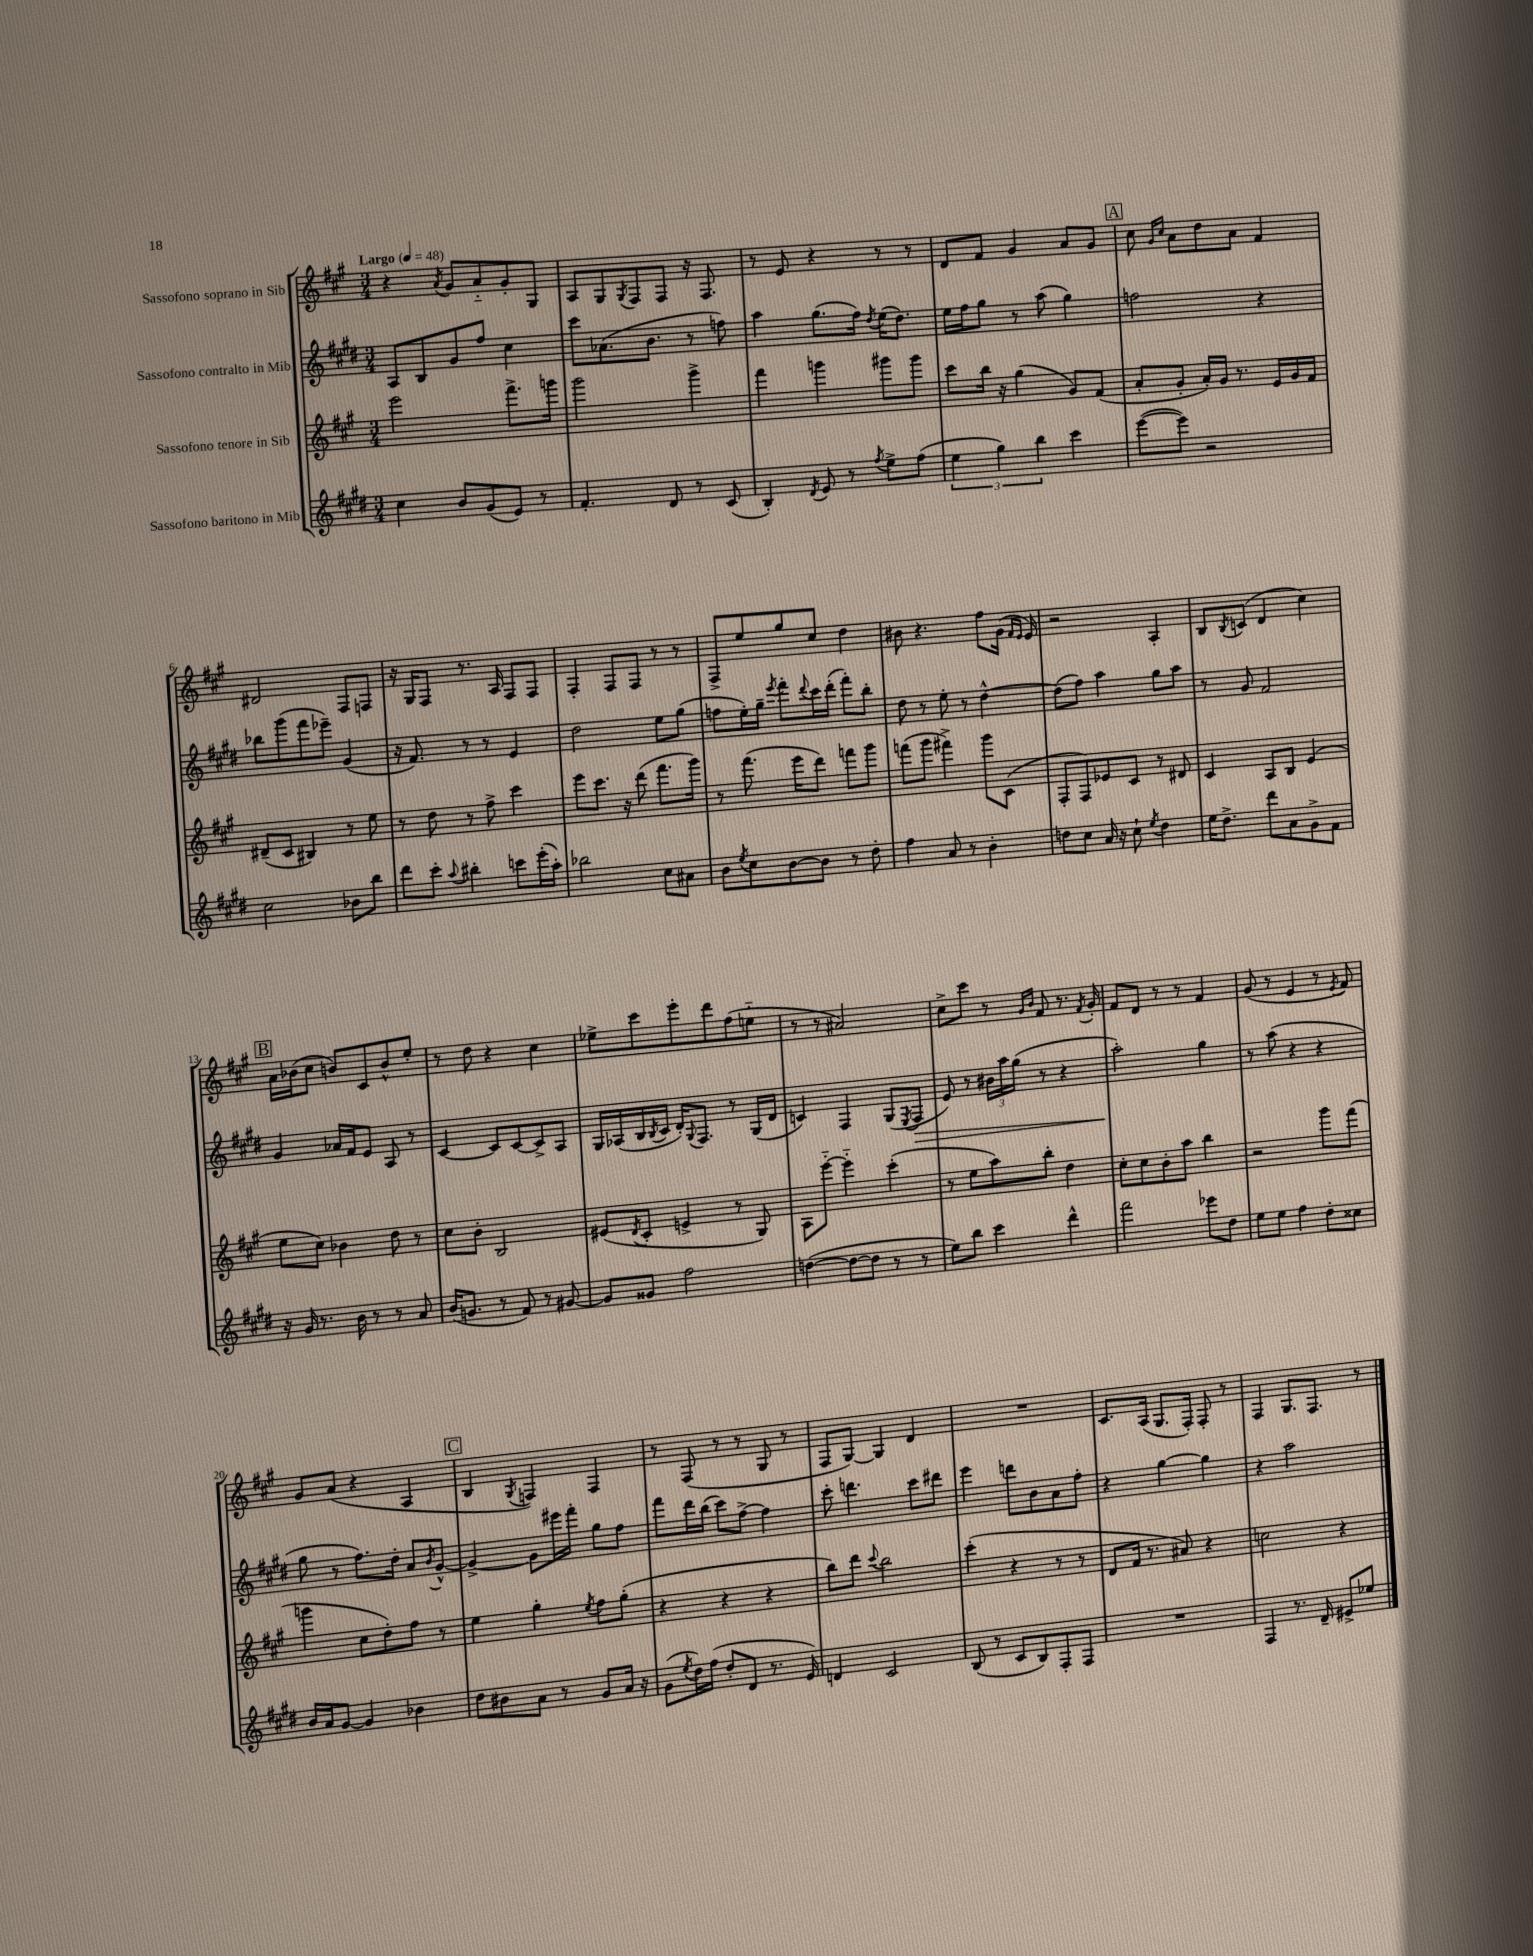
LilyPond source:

<<
\new StaffGroup <<
\new Staff = "s0" \with { instrumentName = "Sassofono soprano in Sib" } {
    \clef treble \key a \major \numericTimeSignature \time 3/4 \tempo "Largo" 4 = 48
    r4 \acciaccatura { a'8 } gis'8 a'8-_ gis'8-. gis8 |
    a8 gis8 \acciaccatura { gis8 } fis8 fis8 r16 fis8. |
    r8 e'8 r4 r8 r8 |
    d'8 fis'8 gis'4 a'8 gis'8 |
    \mark \markup { \box "A" } cis''8 \grace { gis'16 cis''16 } a'8 d''8 a'8 fis'4 |
    dis'2 fis8 f8 |
    r16 gis16 fis8 r8. a16 fis8 fis8 |
    fis4-. fis8 fis8 r8 r8 |
    fis8-> e''8 gis''8 cis''8 d''4 |
    bis'8 r4. fis''8 gis'16( \grace { fis'16 e'16 } e'16) |
    r2 a4-. |
    b8 \acciaccatura { b8 } c'8( d'4 cis''4) |
    \mark \markup { \box "B" } a'16 bes'16( cis''8 b'8) cis'8 b'8-^ e''8-. |
    r8 d''8 r4 cis''4 |
    ees''8-> cis'''8 e'''8-. d'''8 fis''8( e''8-_ |
    r8 r8 ais'2) |
    cis''8-> cis'''8 r8 \grace { gis'16 b'16 } fis'8 r8. \acciaccatura { fis'8 } gis'16-. |
    fis'8 d'8 r8 r8 fis'4 |
    gis'8( r8 e'4 r8 \acciaccatura { e'8 } fis'8) |
    gis'8 a'8( r4 a4 |
    \mark \markup { \box "C" } b4 \acciaccatura { gis8 } f4) f4 |
    r8 fis8( r8 r8 gis8 r8 |
    fis8 gis8~) gis4 d'4 |
    R2. |
    cis'8. a16( gis8. fis16-.) fis8-. r8 |
    fis4 gis8. fis8. r8 \bar "|." |
}
\new Staff = "s1" \with { instrumentName = "Sassofono contralto in Mib" } {
    \clef treble \key e \major \numericTimeSignature \time 3/4
    a8 b8 gis'8 fis''8 cis''4 |
    cis'''8 aes'8.( b'8. r8 f''8) |
    a''4 gis''8.( fis''16) \acciaccatura { dis''8 } e''16( dis''8.) |
    e''16 fis''16 gis''8 r8 a''8( gis''4) |
    \mark \markup { \box "A" } f''2 r4 |
    bes''8 gis'''8( fis'''8 ees'''8--) gis'4( |
    r16 fis'8.) r8 r8 e'4 |
    dis''2 e''8 gis''8( |
    f''8 e''16-.) gis''16-- \acciaccatura { e'''8 } fis'''8-. \appoggiatura { dis'''8 } cis'''16 dis'''16-.( fis'''8-.) b''8-. |
    dis''8 r8 e''8-. r8 dis''4~-^ |
    dis''8( fis''8) a''4 gis''8 a''8 |
    r8 gis'8 fis'2 |
    \mark \markup { \box "B" } gis'4 aes'16 fis'16 e'8 a8 r8 |
    cis'4~ cis'8 cis'8~ cis'8-> a8 |
    gis16 aes16( b16 \acciaccatura { b8 } cis'16 dis'16-.) \appoggiatura { gis8 } fis8. r8 gis16( dis'16 |
    c'4) fis4 gis8( \acciaccatura { e8 } fis8\> |
    e'8) r8 \tuplet 3/2 { bis'16 a''16 gis''16( } r8 r4 |
    a''2-.\!) gis''4 |
    r8 a''8( r4 r4 |
    gis''8 r8 fis''8.) dis''16-. a'8 \acciaccatura { b'8 } gis'8~-^ |
    \mark \markup { \box "C" } gis'4~-> gis'8 eis'''16 fis'''16-. gis''8 fis''8 |
    fis'''8 dis'''16 b''16( cis'''8) fis''8~-> fis''4 |
    cis'''8-. d'''4. cis'''8 dis'''8 |
    e'''4 d'''8 b'8 a'8 fis''8-. |
    r4 gis''4~ gis''4 |
    r4 a''2 \bar "|." |
}
\new Staff = "s2" \with { instrumentName = "Sassofono tenore in Sib" } {
    \clef treble \key a \major \numericTimeSignature \time 3/4
    e'''2 fis'''8.-> g'''16 |
    gis'''2 gis'''4-> |
    fis'''4 g'''4 gis'''8 gis'''8 |
    cis'''8 b''16 r16 gis''4( gis'8) fis'8( |
    \mark \markup { \box "A" } a'8-. gis'8-. a'16-.) gis'16 r8. e'16 gis'16 fis'16 |
    dis'8--( cis'8 bis4) r8 e''8 |
    r8 d''8 r8 fis''8-> cis'''4 |
    e'''8 cis'''8. r16 d'''8( fis'''8. gis'''16) |
    r8 fis'''8.( e'''16 d'''8) f'''8 gis'''8 |
    f'''8( gis'''8 fis'''4->) gis'''8 cis'8( |
    fis8-. fis8) ees'8 cis'8 r8 dis'8 |
    cis'4 a8 b8 e'4( |
    \mark \markup { \box "B" } e''8 cis''8) bes'4 d''8 r8 |
    cis''8 b'8-. b2 |
    eis'8( \acciaccatura { d'8 } cis'8-. e'4-> r8 gis8) |
    a8 e'''8~-_ e'''4-_ cis'''4-.( |
    r8 e''8 a''8) b''8-. d''4 |
    cis''8-. cis''8 b'8-. a''8 b''4 |
    r2 gis'''8 fis'''8( |
    g'''4 cis''8 d''8-.) fis''8 r8 |
    \mark \markup { \box "C" } e''4 gis''4-. \acciaccatura { e''8 } fis''8 gis''8-.( |
    r4 r4 r4 |
    b''8) d'''8 \appoggiatura { cis'''8 } b''2 |
    cis'''4-.( r4 r8 r8 |
    d'8 fis'16 r8. ais'8) r4 |
    c''2 r4 \bar "|." |
}
\new Staff = "s3" \with { instrumentName = "Sassofono baritono in Mib" } {
    \clef treble \key e \major \numericTimeSignature \time 3/4
    cis''4 b'8 gis'8( e'8) r8 |
    fis'4.-. dis'8 r8 cis'8( |
    b4-.) \acciaccatura { dis'8 } e'8 r8 \acciaccatura { fis''8 } e''8-> fis''8( |
    \tuplet 3/2 { e''4 gis''4) b''4 } cis'''4 |
    \mark \markup { \box "A" } e'''8~( e'''8) r2 |
    cis''2 bes'8 b''8 |
    dis'''8 cis'''8-. \appoggiatura { a''8 } bis''4-. c'''8 e'''16-.( a''16-.) |
    bes''2 cis''8 ais'8 |
    b'8 \acciaccatura { e''8 } cis''8 b'8~ b'8 r8 dis''8-. |
    fis''4 a'8 r8 b'4-. |
    d''8 cis''8 a'16 r16 cis''8-! \acciaccatura { e''8 } d''4 |
    e''16 dis''8.-> dis'''8 a'8 gis'8-> fis'8 |
    \mark \markup { \box "B" } r16 gis'16 r8. b'16 r8 r8 a'8 |
    b'16( g'8. r8 fis'8) r8 gis'8~ |
    gis'8 gisis'8 fis''2 |
    d''4~( d''8~ d''8 r8 r8 |
    e''8) b''8 cis'''4 dis'''4-^ |
    fis'''2 ees'''8 dis''8 |
    e''8 e''8 fis''4 dis''8-. cisis''8 |
    b'16 a'16 gis'8~ gis'4 bes'4 |
    \mark \markup { \box "C" } dis''8 bis'8 a'8 r8 gis'8 a'16 r16 |
    gis'8( \acciaccatura { e''8 } dis''16) fis''16( dis''8-. dis'8 r8. e'16) |
    d'4 cis'2 |
    b8( r8 cis'8 b8) fis8-. fis8 |
    R2. |
    fis4 r8. dis'16-- eis'8-> ees''8 \bar "|." |
}
>>
>>
